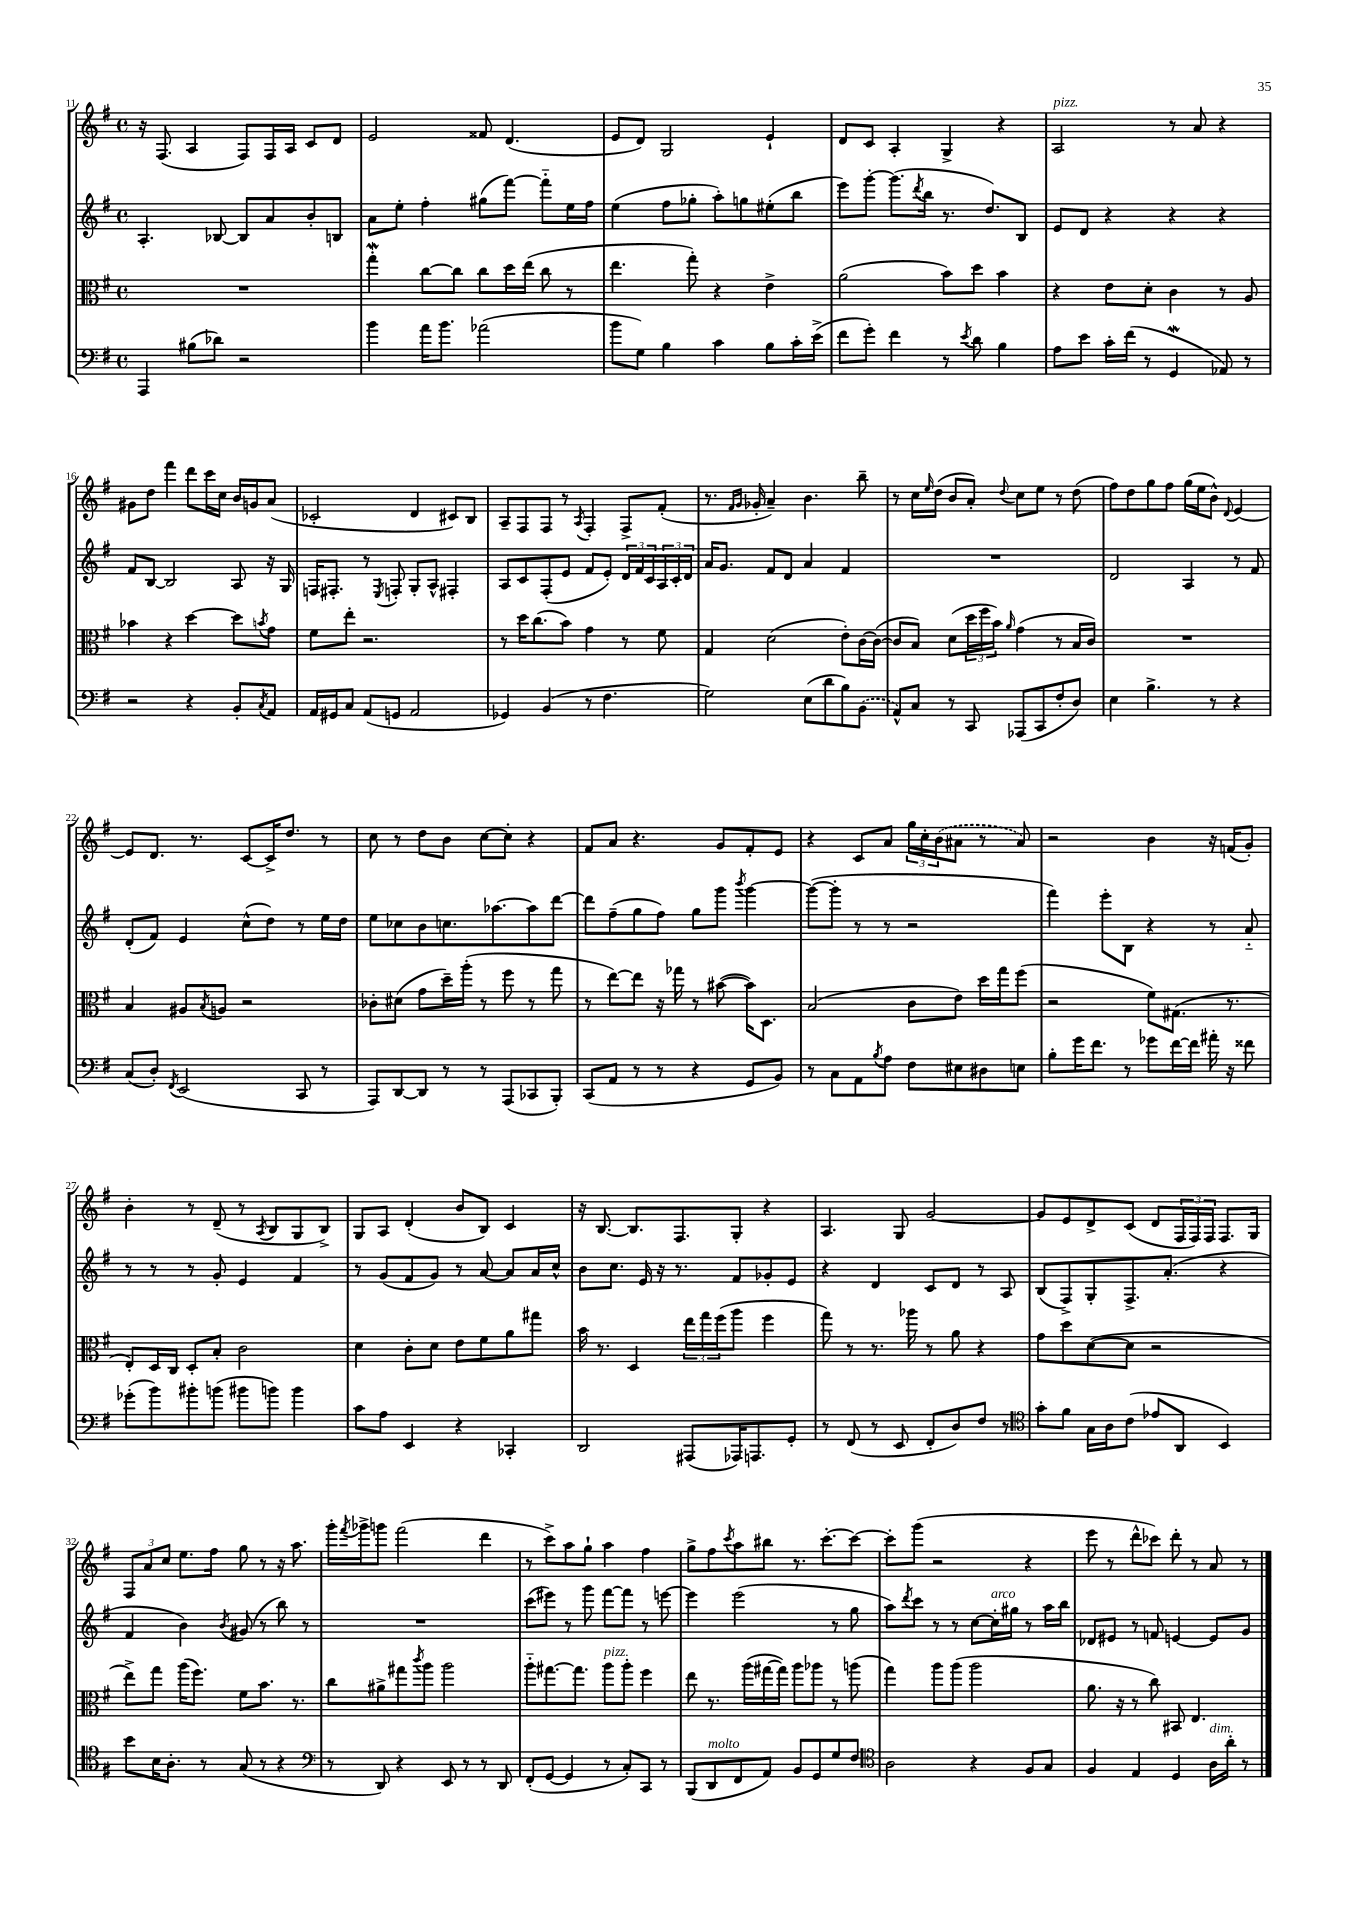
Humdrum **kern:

**kern	**kern	**kern	**kern
*part4	*part3	*part2	*part1
*staff4	*staff3	*staff2	*staff1
*clefF4	*clefC3	*clefG2	*clefG2
*k[f#]	*k[f#]	*k[f#]	*k[f#]
*M4/4	*M4/4	*M4/4	*M4/4
*met(c)	*met(c)	*met(c)	*met(c)
=11	=11	=11	=11
4AAA/	1r	4.A'/	16r
.	.	.	(8.F#/
(8B#X\L	.	.	4A/
8d-X\J)	.	[8B-X/	.
2r	.	8B-/L]	8F#/L)
.	.	8a/	16F#/L
.	.	.	16A/JJ
.	.	8b'/	8c/L
.	.	8Bn/J	8d/J
=12	=12	=12	=12
4b\	4ggw'\	8a\L	2e/
.	.	8ee'\J	.
16a\KL	[8cc\L	4ff#'\	.
8.b\J	.	.	.
.	8cc\J]	.	.
(2a-X\	8cc\L	(8gg#X\L	8f##X/
.	16dd\L	[8fff#\J)	(4.d/
.	(16ee\JJ	.	.
.	8cc\	8fff#\L]	.
.	8r	16ee\L	.
.	.	16ff#\JJ	.
=13	=13	=13	=13
8b\L	4.ee\	(4ee\	8e/L
8G\J)	.	.	8d/J)
4B\	.	8ff#\L	2G/
.	8gg'\)	8gg-X'\J	.
4c\	4r	8aa'\L)	.
.	.	8ggn\	.
8B\L	4e^\	(8ee#X'\	4e`/
16c'\L	.	8bb\J	.
(16e^\JJ	.	.	.
=14	=14	=14	=14
8f#\L	(2a\	8eee\L)	8d/L
8g'\J)	.	[8ggg'\J	8c/J
4f#\	.	(8.ggg\L]	4A'/
.	.	8qddd/	.
.	.	16bb\Jk	.
8r	8b\L)	8.r	4G^/
8qe/	.	.	.
8d\	8dd\J	.	.
.	.	8.dd/L)	.
4B\	4b\	.	4r
.	.	8B/J	.
=15	=15	=15	=15
!	!	!	!LO:TX:a:i:t=pizz.
8A\L	4r	8e/L	2A/
8e\J	.	8d/J	.
16c'\LL	8e\L	4r	.
(16f#\JJ	.	.	.
8r	8d'\J	.	.
4GGw/	4c\	4r	8r
.	.	.	8a/
8AA-X/)	8r	4r	4r
8r	8A/	.	.
!!LO:LB:g=z
=16	=16	=16	=16
2r	4b-X\	8f#/L	8g#X\L
.	.	[8B/J	8dd\J
.	4r	2B/]	4fff#\
4r	[4dd\	.	8ddd\L
.	.	.	16ccc\L
.	.	.	16cc\JJ
8BB'/L	8dd\L]	8A/	16b/LL
.	.	.	16gn/J
8qC/	8qbn/	.	.
8AA/J	8g\J	16r	(8a/J
.	.	16G/	.
=17	=17	=17	=17
16AA/LL	8f#\L	16Fn/KL	2c-X'/
16GG#X/J	.	8.F#X'/J	.
8C/J	8ee'\J	.	.
(8AA/L	2.r	8r	.
.	.	8qE/	.
8GGn/J	.	8Fn'/	.
2AA/	.	8G'/L	4d/
.	.	8A^^/J	.
.	.	4F#X'/	8c#X/L)
.	.	.	8B/J
=18	=18	=18	=18
4GG-X/)	8r	8A/L	8A~/L
.	16dd\KL	8c/	8F#/
.	(8.cc\	.	.
(4BB/	.	(8F#'/	8F#/J
.	8b\J)	8e/J	8r
.	.	.	8qA/
8r	4g\	8f#/L	4F#'/
4.F#\	.	8e'/J)	.
.	8r	24d/LL	8F#^/L
.	.	24f#/	.
.	.	24c/	.
.	8f#\	24A/	(8f#'/J
.	.	24c'/	.
.	.	24d/JJ	.
=19	=19	=19	=19
2G\)	4G/	16a/KL	8.r
.	.	8.g/J	.
.	.	.	16qqf#/LL
.	.	.	16qqg/JJ
.	.	.	16g-X'/
.	(2d\	8f#/L	4a~/)
.	.	8d/J	.
(8E\L	.	4a/	4.b\
8d\	.	.	.
8B\)	8e'\L)	4f#/	.
(8BB\J	[16c\L	.	8bb~\
.	(16c\JJ_	.	.
=20	=20	=20	=20
8AA^^/L)	8c/L]	1r	8r
8C/J	8B/J)	.	16cc\LL
.	.	.	16qqee/
.	.	.	(16dd\JJ
8r	(8d\L	.	8b/L
8CC/	24dd\L	.	8a'/J)
.	24ff#\	.	.
.	24b\JJ)	.	.
.	16qqa/	.	8qqdd/
(8AAA-X/L	(4g\	.	8cc\L
8CC/	.	.	8ee\J
8F#'/	8r	.	8r
8D/J)	16B/LL	.	(8dd\
.	16c/JJ)	.	.
=21	=21	=21	=21
4E\	1r	2d/	8ff#\L)
.	.	.	8dd\
4.B^\	.	.	8gg\
.	.	.	8ff#\J
.	.	4A/	(16gg\LL
.	.	.	16ee\J
8r	.	.	8b^^\J)
.	.	.	8qqd/
4r	.	8r	[4e/
.	.	8f#/	.
!!LO:LB:g=z
=22	=22	=22	=22
(8C/L	4B/	(8d'/L	8e/L]
8D'/J)	.	8f#/J)	8.d/J
8qFF#/	.	.	.
(2EE/	8A#X/L	4e/	.
.	.	.	8.r
.	8qB/	.	.
.	8An/J	.	.
.	2r	(8cc^^\L	[8c/L
.	.	8dd\J)	16c^/K]
.	.	.	8.dd/J
8CC/	.	8r	.
8r	.	16ee\LL	8r
.	.	16dd\JJ	.
=23	=23	=23	=23
8AAA/L)	8c-X'\L	8ee\L	8cc\
[8DD/	(8d#X\J	8cc-X\	8r
8DD/J]	8g\L	8b\	8dd\L
8r	16dd~\L)	8.ccn\	8b\J
.	(16aa'\JJ	.	.
8r	8r	.	[8cc\L
.	.	[8.aa-X\	.
(8AAA/L	8ff#\	.	8cc'\J]
8CC-X/	8r	8aa-\]	4r
8BBB'/J)	8gg\	[8ddd\J	.
=24	=24	=24	=24
(8CC/L	8r	8ddd\L]	8f#/L
8AA/J	[8ee\L)	(8ff#~\	8a/J
8r	8ee\J]	8gg\	4.r
8r	16r	8ff#\J)	.
.	16gg-X\	.	.
4r	8r	8gg\L	.
.	([8b#X\	8ggg\J	8g/L
.	.	8qbbb/	.
8GG/L	16b#\KL])	[4ggg\	8f#'/
.	8.D\J	.	.
8BB/J)	.	.	8e/J
=25	=25	=25	=25
8r	(2B/	(8ggg\L_	4r
8C\L	.	8ggg'\J]	.
8AA\	.	8r	8c/L
8qB/	.	.	.
8A\J	.	8r	8a/J
8F#\L	8c\L	2r	24gg\LL
.	.	.	24cc'\
.	.	.	(24b\J
8E#X\	8e\J)	.	8a#X\J
8D#X\	16dd\LL	.	8r
.	16gg\J	.	.
8En\J	(8ff#\J	.	8a#/)
=26	=26	=26	=26
8B'\L	2r	4fff#\)	2r
16g\K	.	.	.
8.f#\J	.	.	.
.	.	8eee'\L	.
8r	.	8B\J	.
8g-X\L	8f#\L)	4r	4b\
[16f#\L	(8.G#X\J	.	.
16f#\JJ]	.	.	.
16a#X'\	.	8r	16r
16r	8.r	.	(16fn/KL
8f##X\	.	8a/	8g'/J)
!!LO:LB:g=z
=27	=27	=27	=27
(8g-X'\L	8E'/L)	8r	4b'\
8b\)	16D/L	8r	.
.	16C/JJ	.	.
8b#X'\	8D'/L	8r	8r
(8bn\J	8B'/J	8g'/	(8d~/
8b#X\L	2c\	4e/	8r
.	.	.	8qA/
8bn\J)	.	.	8B/L
4b\	.	4f#/	8G/
.	.	.	8B^/J)
=28	=28	=28	=28
8c\L	4d\	8r	8G/L
8A\J	.	(8g/L	8A/J
4EE/	8c'\L	8f#/	(4d'/
.	8d\J	8g/J)	.
4r	8e\L	8r	8b/L
.	8f#\	[8a/	8B/J)
4CC-X'/	8a\	8a/L]	4c/
.	8gg#X\J	16a/L	.
.	.	16cc^^/JJ	.
=29	=29	=29	=29
2DD/	16b\	8b\L	16r
.	8.r	.	[8.B/
.	.	8.cc\J	.
.	4D/	.	8.B/L]
.	.	16e/	.
.	.	16r	.
.	.	8.r	8.F#/
(8AAA#X/L	24ee\LL	.	.
.	24gg\	.	.
.	(24ff#\J	.	.
16AAA-X/K)	8aa\J	8f#/L	8G'/J
8.AAAn/	.	.	.
.	4ff#\	8g-X'/	4r
8GG'/J	.	8e/J	.
=30	=30	=30	=30
8r	8gg\)	4r	4.A/
(8FF#/	8r	.	.
8r	8.r	4d/	.
8EE/	.	.	8G/
.	16aa-X\	.	.
8FF#'/L	8r	8c/L	[2g/
8D/)	8a\	8d/J	.
8F#/J	4r	8r	.
8r	.	8A/	.
=31	=31	=31	=31
*clefC4	*	*	*
8g'\L	8g\L	(8B/L	8g/L]
8f#\J	8dd\	8F#^/)	8e/
16G\LL	([8d\	8G'/	8d^/
16A\J	.	.	.
(8c\J	8d\J]	8.F#^/	(8c/J
8e-X/L	2r	.	8d/L
.	.	(8.a'/J	.
8AA/J	.	.	24F#/L
.	.	.	24F#/)
.	.	.	24F#/JJ
4BB/)	.	4r	8.F#/L
.	.	.	16G/Jk
!!LO:LB:g=z
=32	=32	=32	=32
8b\L	8ee^\L)	4f#/	12F#/L
.	.	.	12a/
16B\K	8gg\J	.	.
.	.	.	12cc/J
8.A'\J	.	.	.
.	(16aa\KL	4b\)	8.ee\L
.	8.ff#\J)	.	.
8r	.	.	.
.	.	.	16ff#\Jk
.	.	8qb/	.
(8G/	8f#\L	(8g#X/	8gg\
8r	8.b\J	8r	8r
4r	.	8bb\)	16r
.	8.r	.	8.aa\
.	.	8r	.
=33	=33	=33	=33
*clefF4	*	*	*
8r	8cc\L	1r	16ggg'\LL
.	.	.	8qfff#/
.	.	.	16ggg-X^\J
8DD/)	8a#X^\	.	8gggn\J
4r	8gg#X\	.	(2fff#\
.	8qccc/	.	.
.	8aa\J	.	.
8EE/	2aa\	.	.
8r	.	.	.
8r	.	.	4ddd\
8DD/	.	.	.
=34	=34	=34	=34
(8FF#'/L	8aa\L	(8ccc\L	8r
[8GG/J	[8.gg#X\	8eee#X\J)	8ccc^\L)
4GG/]	.	8r	8aa\
.	8.gg#\J]	.	.
.	.	8ggg\	8gg`\J
!	!LO:TX:a:i:t=pizz.	!	!
8r	8aa\L	[8fff#\L	4aa\
8C'/L)	8aa'\J	8fff#\J]	.
8CC/J	4ff#\	8r	4ff#\
8r	.	[8eeen\	.
=35	=35	=35	=35
(8BBB/L	8ee\	4eee\]	8gg^\L
!LO:TX:a:i:t=molto	!	!	!
8DD/	8.r	.	8ff#\
.	.	.	8qccc/
8FF#/	.	(2eee\	8aa\
.	(16aa\LL	.	.
8AA/J)	[16gg#X\	.	8bb#X\J
.	16gg#\JJ])	.	.
8BB/L	8aa\L	.	8.r
8GG/	8aa-X\J	.	.
.	.	.	[8.ccc'\L
8G/	8r	8r	.
8F#/J	(8aan\	8gg\	8ccc\J_
=36	=36	=36	=36
*clefC4	*	*	*
2A\	4gg\)	8aa\L)	8ccc'\L]
.	.	8qddd/	.
.	.	8ccc\J	(8ggg\J
.	8aa\L	8r	2r
.	(8aa\J	8r	.
4r	2aa\	[8cc\L	.
!	!	!LO:TX:a:i:t=arco	!
.	.	16cc'\L]	.
.	.	16gg#X\JJ	.
8F#/L	.	8r	4r
8G/J	.	16aa\LL	.
.	.	16bb\JJ	.
=37	=37	=37	=37
4F#/	8.a\	8d-X/L	8eee\
.	.	8e#X/J	8r
.	16r	.	.
4E/	8r	8r	8ddd^^\L
.	8cc\)	8fn/	8ccc-X\J)
4D/	8BB#X/	[4en/	8ddd'\
.	4.E/	.	8r
!LO:TX:a:i:t=dim.	!	!	!
16A\LL	.	8e/L]	8a/
16a'\JJ	.	.	.
8r	.	8g/J	8r
==	==	==	==
*-	*-	*-	*-
